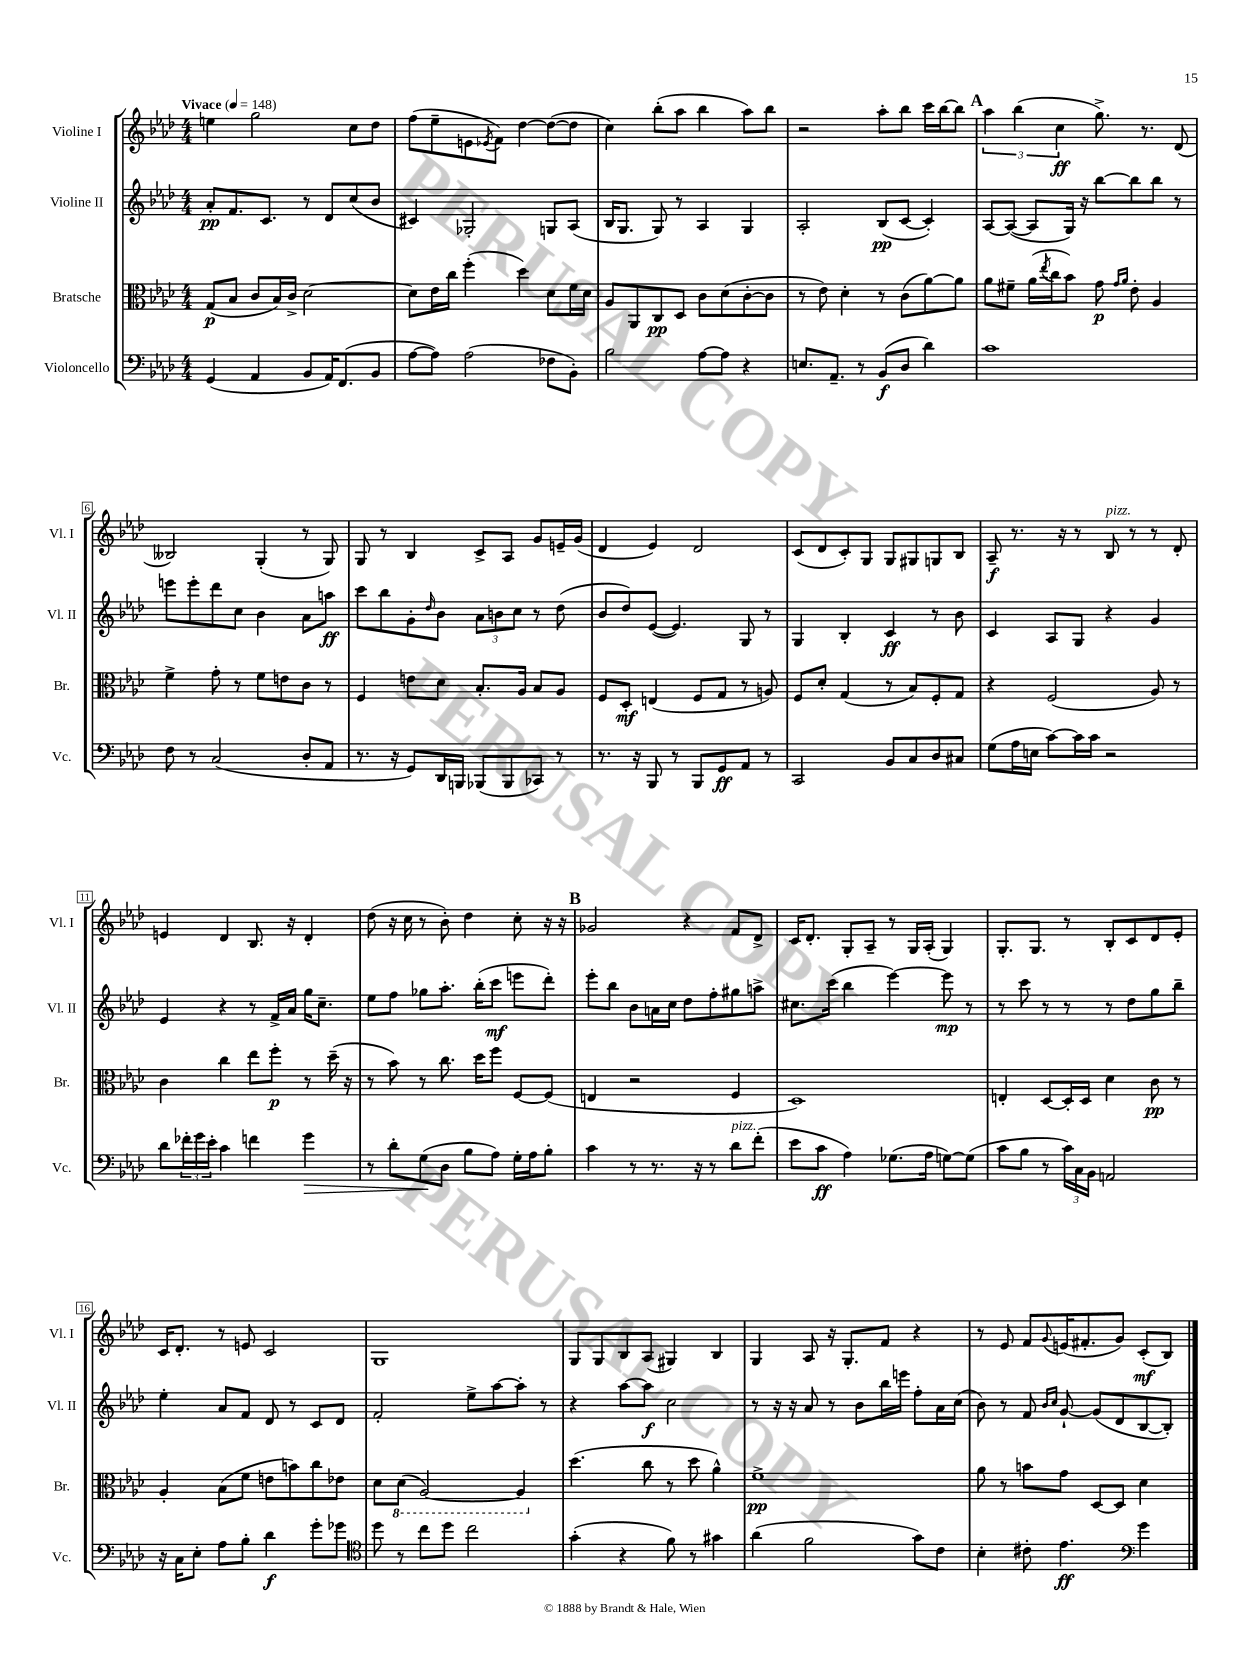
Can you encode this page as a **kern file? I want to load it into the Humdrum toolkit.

**kern	**kern	**kern	**kern
*staff4	*staff3	*staff2	*staff1
*clefF4	*clefC3	*clefG2	*clefG2
*k[b-e-a-d-]	*k[b-e-a-d-]	*k[b-e-a-d-]	*k[b-e-a-d-]
*M4/4	*M4/4	*M4/4	*M4/4
*MM148	*MM148	*MM148	*MM148
(4GG/	(8G/L	8a-'/L	4ee\
.	8B-/J	8.f/	.
4AA-/	8c/L	.	2gg\
.	.	8.c/J	.
.	16B-/L)	.	.
.	16c^/JJ	.	.
8BB-/L	[2d-\	8r	.
16AA-/K)	.	8d-/L	.
(8.FF/	.	.	.
.	.	(8cc/	8cc\L
8BB-/J	.	8b-/J	8dd-\J
=	=	=	=
[8A-\L	8d-\]L	4c#/)	(8ff\L
8A-\]J)	16e-\L	.	8ee-~\
.	16cc\JJ	.	.
(2A-\	(4ff'\	2G-'/	8e\
.	.	.	8qe-/
.	.	.	8f\J)
.	4dd-\)	.	[4dd-\
8F-\L	8d-\L	8G/L	(8dd-\_L
8BB-'\J)	16f\L	(8A-/J	8dd-\]J
.	16d-\JJ	.	.
=	=	=	=
2B-\	8A-/L	16B-/LK	4cc\)
.	.	8.G/J	.
.	8AA-/	.	.
.	8C/	8G/)	(8bb-'\L
.	8D-/J	8r	8aa-\J
[8A-\L	8c\L	4A-/	4bb-\
8A-\]J	(8d-\	.	.
4r	[8c'\	4G/	8aa-\L)
.	8c\]J	.	8bb-\J
=	=	=	=
8.E/L	8r	2A-'/	2r
.	8e-\)	.	.
8.AA-~/J	.	.	.
.	4d-'\	.	.
8r	.	.	.
(8BB-/L	8r	(8B-/L	8aa-'\L
8D-/J	(8c\L	[8c/J	8bb-\J
4d-\)	[8a-\)	4c'/])	16ccc\LL
.	.	.	[16bb-\J
.	8a-\]J	.	8bb-\]J
=	=	=	=
1c	8a-\L	[8A-/L	6aa-\
.	8f#~\J	(8A-/_J	.
.	.	.	(6bb-\
.	(16a-\LL	8A-/]L	.
.	8qee-/	.	.
.	16cc\J	.	.
.	.	.	6cc\
.	8b-\J)	16G/Jk)	.
.	.	16r	.
.	8g\	[8bb-\L	8.gg^\)
.	16qqg/LL	.	.
.	16qqa-/JJ	.	.
.	8e-'\	8bb-\]	.
.	.	.	8.r
.	4A-/	8bb-\J	.
.	.	8r	(8d-/
=	=	=	=
8F\	4f^\	8eee\L	2B--/)
8r	.	8eee'\	.
(2C/	8g'\	8ddd-\	.
.	8r	8cc\J	.
.	8f\L	4b-\	(4G'/
.	8e\	.	.
8D-'/L	8c\J	8a-\L	8r
8AA-/J	8r	8aa\J	8G/)
=	=	=	=
8.r	4F/	8ccc\L	8G/
.	.	8bb-\	8r
16r	.	.	.
8GG/L)	8e\L	8g'\	4B-/
.	.	16qqdd-/	.
16DD-/L	8d-\J	8b-\J	.
16BBB/JJ	.	.	.
(8BBB-/L	8.B-'/L	12a-\L	8c^/L
.	.	12b\	.
8BBB-/	.	.	8A-/J
.	.	12cc\J	.
.	16A-/Jk	.	.
8CC-/J)	8B-/L	8r	8g/L
8r	8A-/J	(8dd-\	16e~/L
.	.	.	(16g/JJ
=	=	=	=
8.r	8F/L	8b-/L	4d-/
.	8D-'/J	8dd-/)	.
16r	.	.	.
8BBB-/	(4E/	([8e-/J	4e-/)
8r	.	4.e-/])	.
8BBB-/L	8F/L	.	2d-/
8GG/	8G/J	.	.
8AA-/J	8r	8G/	.
8r	8A/)	8r	.
=	=	=	=
2CC/	8F/L	4G/	(8c/L
.	8d-'/J	.	8d-/
.	(4G/	4B-'/	8c'/)
.	.	.	8G/J
8BB-/L	8r	4c/	8G/L
8C/	8B-/L)	.	8G#/
8D-/	8F'/	8r	8G/
8C#/J	8G/J	8b-\	8B-/J
=	=	=	=
(8G\L	4r	4c/	8A-~/
16A-\L	.	.	8.r
16E\JJ	.	.	.
[8c\L)	(2F/	8A-/L	.
.	.	.	16r
16c\]L	.	8G/J	8r
16c\JJ	.	.	.
2r	.	4r	8B-/
.	.	.	8r
.	8A-/)	4g/	8r
.	8r	.	8d-'/
=	=	=	=
8d-\L	4c\	4e-/	4e/
24f-'\L	.	.	.
24g\	.	.	.
24e-'\JJ	.	.	.
4c\	4cc\	4r	4d-/
4f\	8ee-\L	8r	8.B-/
.	8ff'\J	16f^/LL	.
.	.	16a-/JJ	16r
4g\	8r	16gg\LK	4d-'/
.	.	8.cc~\J	.
.	(16dd-~\	.	.
.	16r	.	.
=	=	=	=
8r	8r	8ee-\L	(8dd-\
8d-'\L	8b-\)	8ff\J	16r
.	.	.	16cc\
(8G\	8r	8gg-\L	8r
8D-\J	8.cc\	8.aa-'\J	8b-'\)
8B-\L	.	.	4dd-\
.	16dd-\LK	(16bb-'\LK	.
8A-\J)	8ff\J	8ccc\J	.
16G'\LL	[8F/L	8eee\L	8cc'\
16A-\J	.	.	.
8B-'\J	(8F/]J	8ddd-'\J)	16r
.	.	.	16r
=	=	=	=
4c\	4E/	8eee-'\L	2g-/
.	.	8bb-\J	.
8r	2r	8b-\L	.
8.r	.	16a\L	.
.	.	16cc\JJ	.
.	.	8dd-\L	4r
16r	.	.	.
8r	.	8ff'\	.
8d-\L	4F/	8gg#\	8f/L
(8f'\J	.	8aa^\J	8d-^/J
=	=	=	=
8e-\L	1D-)	8.cc#\L	16c/LK
.	.	.	8.d-'/J
8c\J	.	.	.
.	.	(16ccc\Jk	.
4A-\)	.	4bb-\	8G'/L
.	.	.	8A-~/J
(8.G-\L	.	[4eee-\)	8r
.	.	.	16G/LL
16A-\Jk	.	.	(16A-'/JJ
[8G\L)	.	8eee-\]	4G/)
(8G\]J	.	8r	.
=	=	=	=
8c\L	4E'/	8r	8.G'/L
8B-\J	.	8ccc\	.
.	.	.	8.G/J
8r	[8D-/L	8r	.
24c\LL)	16D-'/]L	8r	8r
24C\	.	.	.
.	16D-/JJ	.	.
24BB-\JJ	.	.	.
2AA/	4d-\	8r	8B-'/L
.	.	8dd-\L	8c/
.	8c\	8gg\	8d-/
.	8r	8bb-~\J	8e-'/J
=	=	=	=
16r	4A-'/	4ee-'\	16c/LK
16C\LK	.	.	8.d-'/J
8E-'\J	.	.	.
8A-\L	(8B-\L	8a-/L	8r
8B-'\J	8f\J	8f/J	8e/
4d-\	8e\L	8d-/	2c/
.	8b\)	8r	.
8g'\L	8cc\	8c/L	.
8g-\J	8e-\J	8d-/J	.
=	=	=	=
*clefC4	*	*	*
8dd-\	8d-\L	2f'/	1G
8r	(8D-\J	.	.
8cc\L	[2AA-/)	.	.
8dd-\J	.	.	.
2cc\	.	8ee-^\L	.
.	.	[8aa-\	.
.	4AA-/]	8aa-'\]J	.
.	.	8r	.
=	=	=	=
(4g'\	(4.dd-\	4r	8G/L
.	.	.	8G/
4r	.	[8aa-\L	8B-/
.	8cc\	8aa-\]J	(8A-/J
8f\)	8r	2cc\	4G#/)
8r	8dd-\	.	.
4g#\	4a-^^\)	.	4B-/
=	=	=	=
(4a-\	1f^	8r	4G/
.	.	16r	.
.	.	16r	.
2f\	.	8a-/	8A-/
.	.	8r	16r
.	.	.	8.G'/L
.	.	8b-\L	.
.	.	16bb-\L	8f/J
.	.	16eee\JJ	.
8g\L)	.	8ff'\L	4r
8c\J	.	16a-\L	.
.	.	(16cc\JJ	.
=	=	=	=
4B-'\	8a-\	8b-\)	8r
.	8r	8r	8e-/
8c#'\	8b\L	8f/	8f/L
.	.	16qqb-/LL	.
.	.	16qqcc/JJ	8qqg/
4.e-\	8g\J	[8g`/	(16e/K
.	.	.	8.f#'/
.	[8D-/L	(8g/]L	.
.	8D-/]J	8d-/	8g/J)
*clefF4	*	*	*
4g\	4d-\	[8B-/	(8c'/L
.	.	8B-'/]J)	8B-/J)
==	==	==	==
*-	*-	*-	*-
